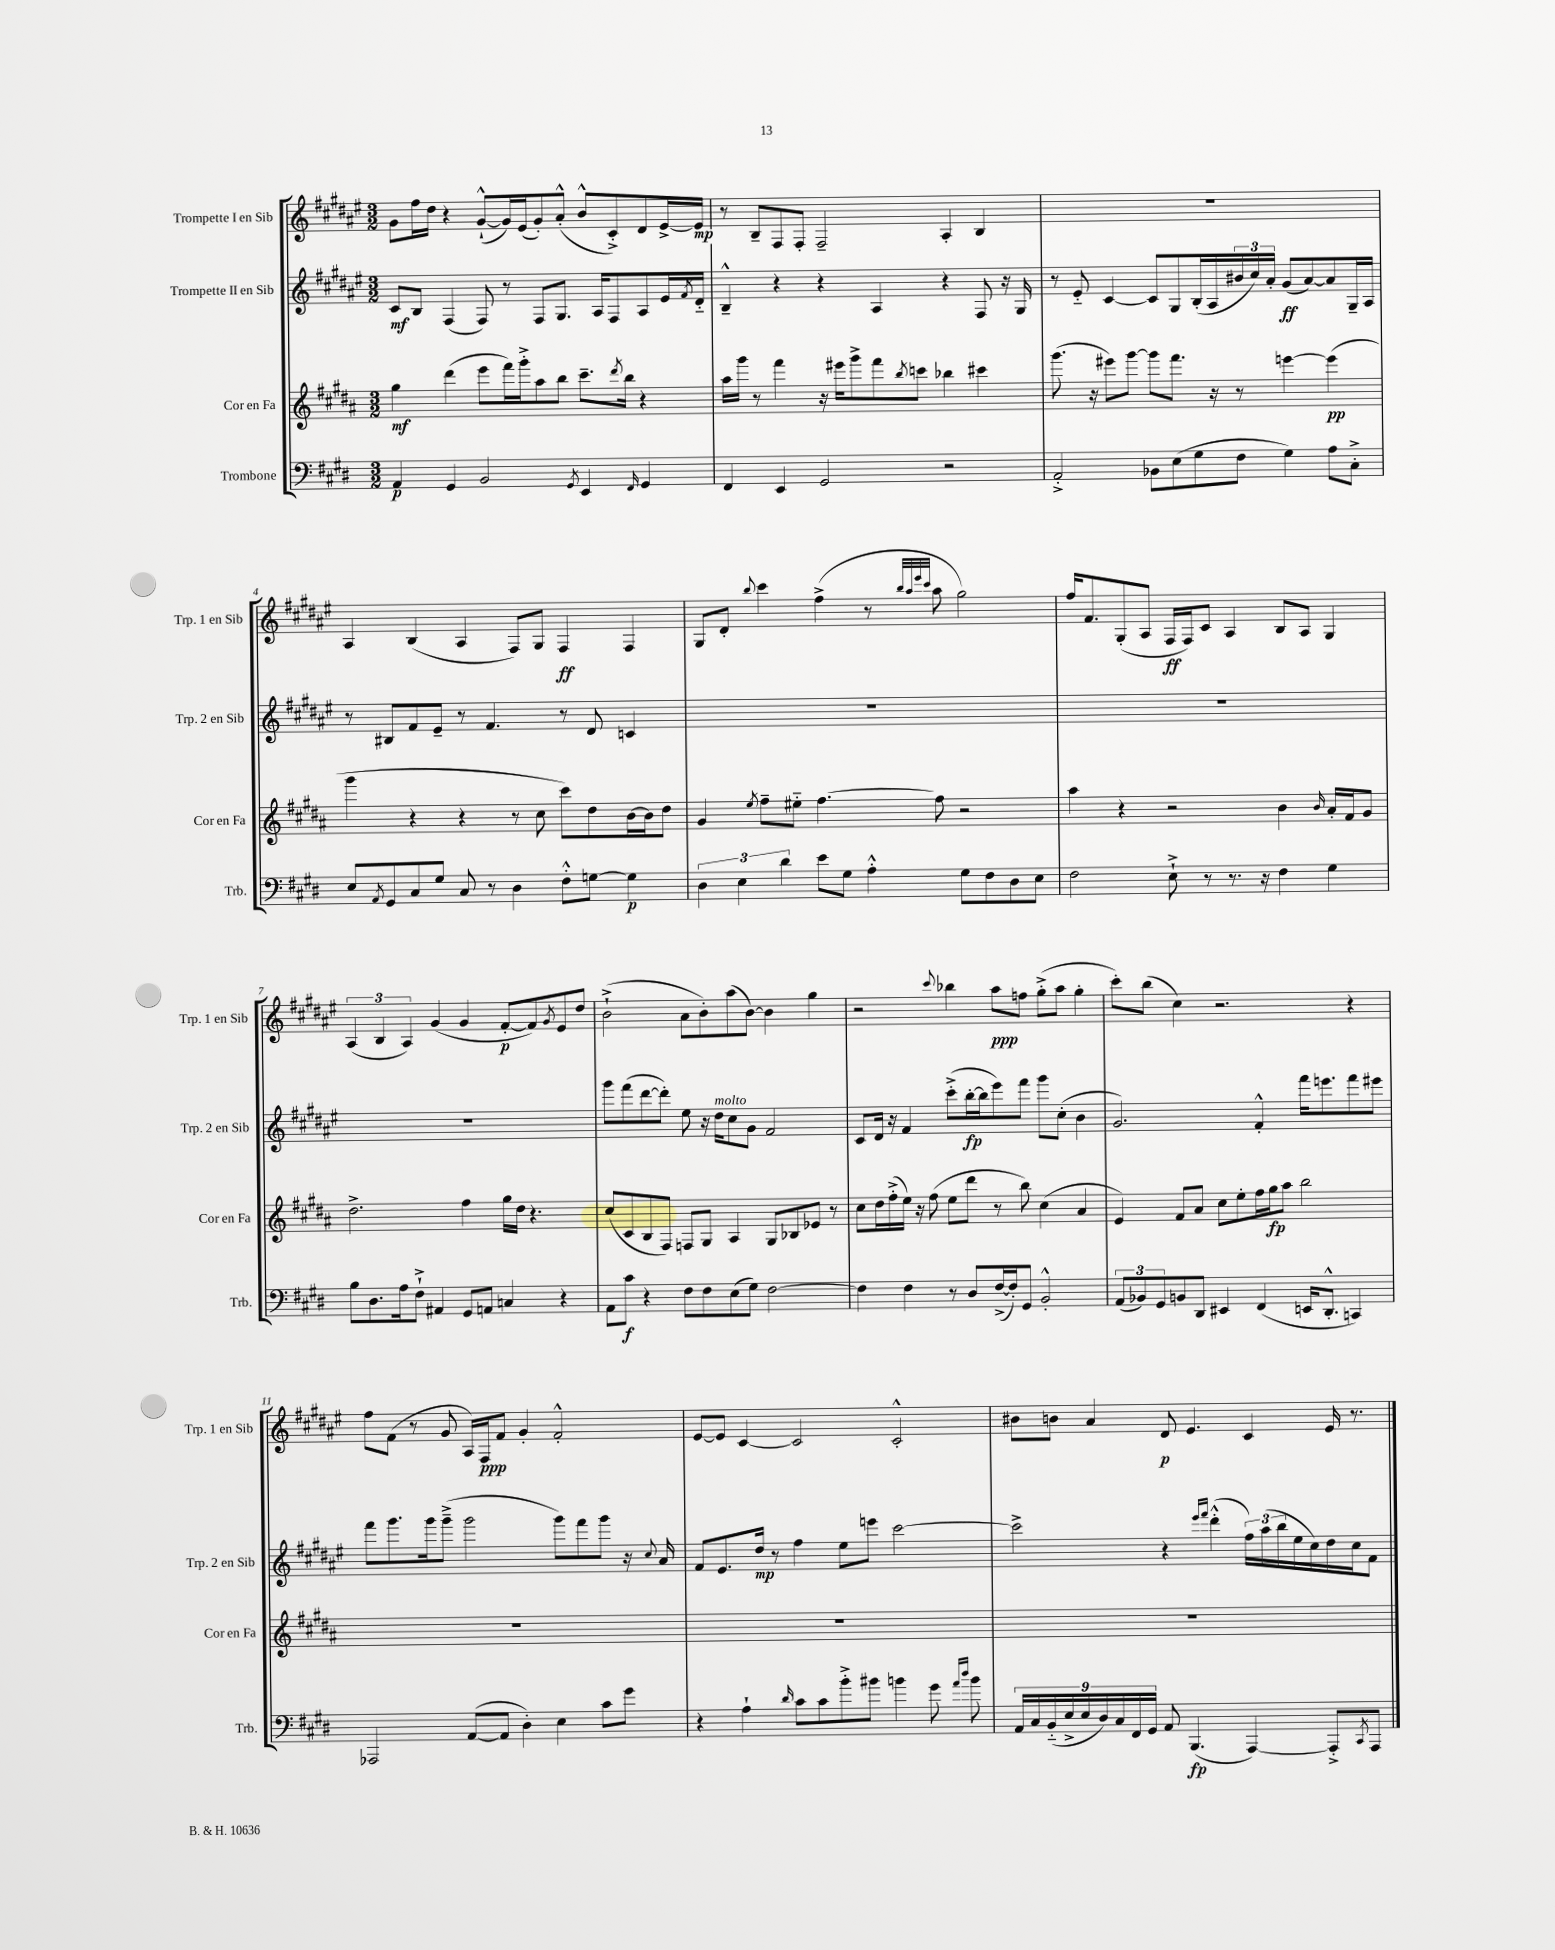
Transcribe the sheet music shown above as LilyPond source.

<<
\new StaffGroup <<
\new Staff = "s0" \with { instrumentName = "Trompette I en Sib" shortInstrumentName = "Trp. 1 en Sib" } {
    \clef treble \key fis \major \numericTimeSignature \time 3/2
    gis'8 fis''16 dis''16 r4 gis'8~-!-^( gis'16) eis'16( gis'8-.) ais'8-.-^( b'8-^ cis'8-.->) dis'8 eis'16~-> eis'16\mp |
    r8 b8-- fis8 fis8-. fis2-- ais4-. b4 |
    R1. |
    ais4 b4( ais4 fis8) gis8 fis4\ff fis4 |
    gis8 dis'8-. \appoggiatura { b''8 } cis'''4 fis''4->( r8 \grace { b''32 ais''32 eis'''32 cis'''32 } ais''8 gis''2) |
    fis''16 fis'8. gis8-.( ais8 fis16\ff fis16) cis'8 ais4 b8 ais8 gis4 |
    \tuplet 3/2 { ais4( b4 ais4) } gis'4( gis'4 fis'8~-.\p fis'8) \acciaccatura { gis'8 } eis'8 dis''8 |
    b'2-!->( ais'8 b'8-.) ais''8( b'8~) b'4 gis''4 |
    r2 \appoggiatura { cis'''8 } bes''4 ais''8\ppp f''8 gis''8-.->( ais''8 gis''4-. |
    cis'''8-.) b''8( cis''4) r2. r4 |
    fis''8 fis'8( r8 gis'8 ais16) fis16\ppp fis'8 gis'4-. fis'2-.-^ |
    eis'8~ eis'8 cis'4~ cis'2 cis'2-.-^ |
    bis'8 b'8 ais'4 dis'8\p eis'4. cis'4 eis'16 r8. \bar "|." |
}
\new Staff = "s1" \with { instrumentName = "Trompette II en Sib" shortInstrumentName = "Trp. 2 en Sib" } {
    \clef treble \key fis \major \numericTimeSignature \time 3/2
    cis'8\mf b8 fis4( fis8) r8 fis8 gis8. ais16 fis8 ais8 eis'16 \acciaccatura { fis'8 } dis'16-_ |
    b4---^ r4 r4 ais4 r4 fis8 r16 gis16 |
    r8 eis'8-_ cis'4~ cis'8 gis8 b16-.( ais16 \tuplet 3/2 { bis'16 cis''16) ais'16-. } gis'8\ff( ais'8~) ais'8 gis16-- ais16 |
    r8 bis8 fis'8 eis'8-- r8 fis'4. r8 dis'8 c'4 |
    R1. |
    R1. |
    R1. |
    gis'''8 fis'''8( dis'''8~ dis'''8-.) eis''8 r16 dis''16^\markup { \italic "molto" } cis''8 gis'8 fis'2 |
    cis'8 dis'16 r16 fis'4 cis'''8-.->( b''16~-.\fp b''16 eis'''8) fis'''8 gis'''8 cis''8-.( b'4 |
    gis'2.) fis'4-.-^ fis'''16 e'''8. fis'''8 eis'''8 |
    fis'''8 gis'''8. gis'''16 gis'''8--->( gis'''2 gis'''8) fis'''8 gis'''8 r16 \appoggiatura { cis''8 } ais'16 |
    fis'8 eis'8. dis''16\mp r8 fis''4 eis''8 e'''8 cis'''2~ |
    cis'''2-> r4 \grace { eis'''16 fis'''16 } dis'''4-.-^( \tuplet 3/2 { fis''16) ais''16( b''16 } eis''16 cis''16) dis''16 cis''16 fis'8 \bar "|." |
}
\new Staff = "s2" \with { instrumentName = "Cor en Fa" shortInstrumentName = "Cor en Fa" } {
    \clef treble \key b \major \numericTimeSignature \time 3/2
    gis''4\mf dis'''4( e'''8 fis'''16) gis'''16-.-> ais''8 b''8 cis'''8.-- \acciaccatura { dis'''8 } b''16 r4 |
    ais''16 gis'''16 r8 fis'''4 r16 eis'''16 gis'''8-> fis'''8 \acciaccatura { b''8 } c'''8 bes''4 cis'''4 |
    gis'''8.( r16 eis'''8) gis'''8~ gis'''8 fis'''8. r16 r8 e'''4~ e'''4\pp( |
    gis'''4 r4 r4 r8 cis''8 cis'''8) dis''8 b'16~ b'16 dis''8 |
    gis'4 \acciaccatura { e''8 } fis''8-- eis''8-_ fis''4.~ fis''8 r2 |
    ais''4 r4 r2 b'4 \grace { b'16 } ais'16-. fis'16 gis'8 |
    dis''2.-> fis''4 gis''16 dis''16 r4. |
    cis''8( cis'8 b8 fis8) f8 gis8 ais4 gis8 bes8 ees'8 r8 |
    cis''8 dis''16 fis''16-.->( e''16) r16 fis''8( e''8 dis'''8 r8 b''8) cis''4( ais'4 |
    e'4) fis'8 ais'8 cis''8 e''8-. fis''16 gis''16\fp ais''8 b''2 |
    R1. |
    R1. |
    R1. \bar "|." |
}
\new Staff = "s3" \with { instrumentName = "Trombone" shortInstrumentName = "Trb." } {
    \clef bass \key e \major \numericTimeSignature \time 3/2
    a,4\p gis,4 b,2 \acciaccatura { gis,8 } e,4 \grace { fis,16 } gis,4 |
    fis,4 e,4 gis,2 r2 |
    a,2-.-> bes,8 e8( gis8 fis8 gis4) a8 cis8-.-> |
    e8 \acciaccatura { a,8 } gis,8 cis8 gis8 cis8 r8 dis4 fis8-.-^ g8~ g4\p |
    \tuplet 3/2 { dis4 e4 dis'4 } e'8 gis8 a4-.-^ gis8 fis8 dis8 e8 |
    fis2 e8-!-> r8 r8. r16 fis4 gis4 |
    b8 dis8. a16 fis8-!-> ais,4 gis,8 a,8 c4 r4 |
    a,8 cis'8\f r4 fis8 fis8 e8( gis8) fis2~ |
    fis4 fis4 r8 dis8 fis16~->( fis16-.) gis,8 b,2-.-^ |
    \tuplet 3/2 { a,8( bes,8) gis,8 } b,8 dis,8 eis,4 fis,4( e,16 dis,8.-.-^ c,4) |
    aes,,2 a,8~( a,8 dis4-.) e4 cis'8 gis'8 |
    r4 a4-! \grace { dis'16 } cis'8 cis'8 b'8-.-> bis'8 b'4 gis'8 \grace { a'16 dis''16 } b'8 |
    \tuplet 9/8 { a,16 cis16 b,16-_( e16-> e16 dis16) cis16 fis,16 gis,16 } a,8 b,,4.\fp( a,,4~) a,,8-.-> \acciaccatura { cis,8 } a,,8 \bar "|." |
}
>>
>>
